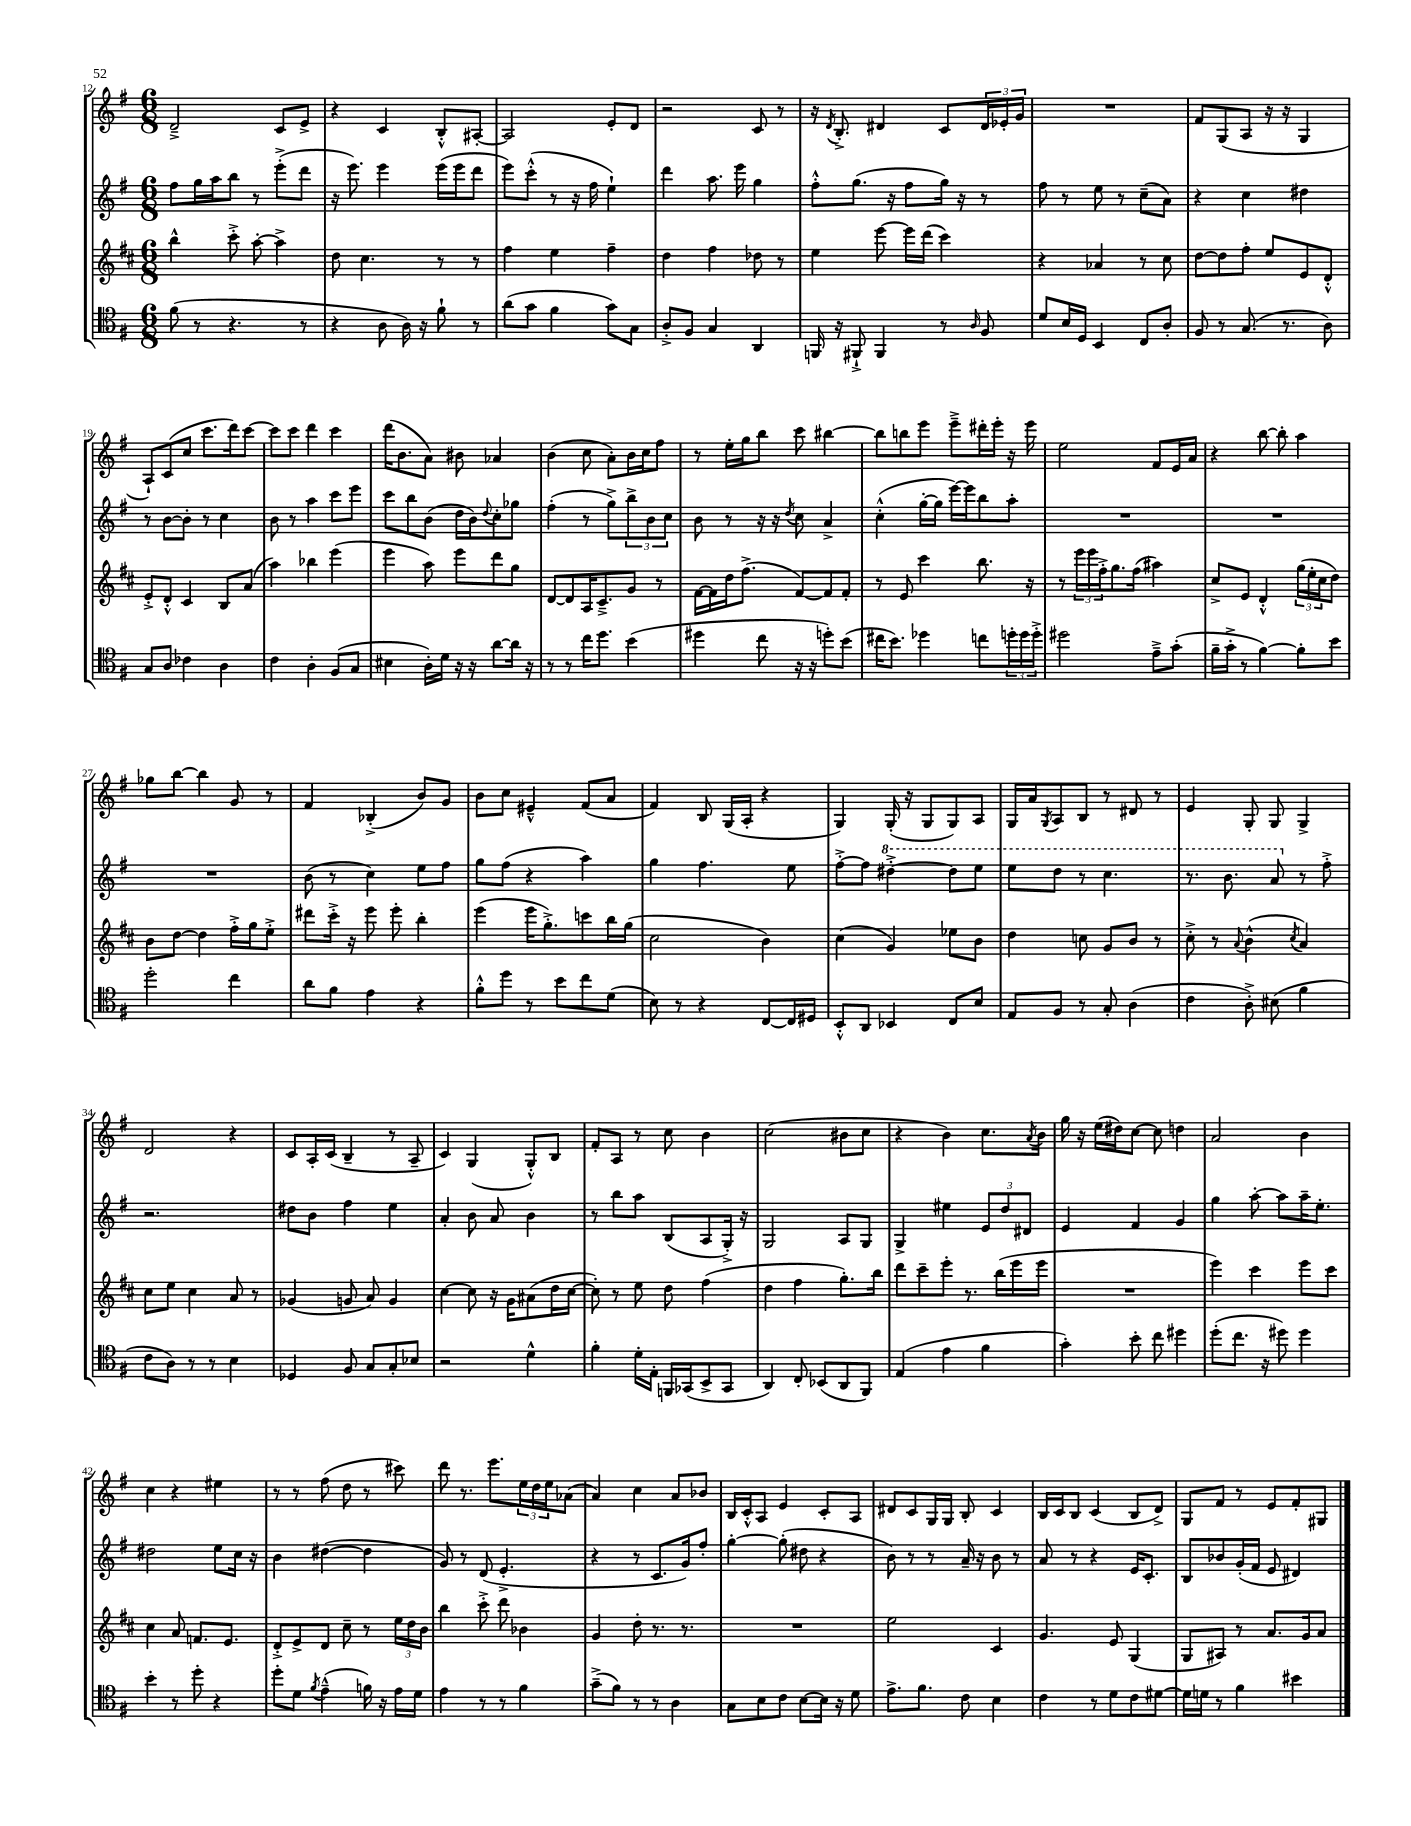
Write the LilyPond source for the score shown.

<<
\new StaffGroup <<
\new Staff = "s0" {
    \clef treble \key g \major \numericTimeSignature \time 6/8
    d'2---> c'8 e'8-> |
    r4 c'4 b8-.-^ ais8~-. |
    ais2 e'8-. d'8 |
    r2 c'8 r8 |
    r16 \acciaccatura { d'8 } b8.-.-> dis'4 c'8 \tuplet 3/2 { dis'16 ees'16-. g'16 } |
    R2. |
    fis'8 g8( a8 r16 r16 g4 |
    a8-!) c'8( c''8 c'''8. d'''16) c'''8~ |
    c'''8 c'''8 d'''4 c'''4 |
    d'''16( b'8. a'8) bis'8 aes'4 |
    b'4( c''8 a'8-.) b'16 c''16 fis''8 |
    r8 e''16-. g''16 b''8 c'''8 bis''4~ |
    bis''8 b''8 e'''8 e'''8---> dis'''16-. e'''16-. r16 e'''16 |
    e''2 fis'8 e'16 a'16 |
    r4 b''8~ b''8-. a''4 |
    ges''8 b''8~ b''4 g'8 r8 |
    fis'4 bes4-.->( b'8) g'8 |
    b'8 c''8 eis'4---^ fis'8( a'8 |
    fis'4) b8 g16( a16-. r4 |
    g4) g16-.( r16 g8 g8) a8 |
    g16 a'16 \acciaccatura { g8 } a8 b8 r8 dis'8 r8 |
    e'4 g8-. g8 g4-> |
    d'2 r4 |
    c'8 a16-. c'16( b4-- r8 a8-- |
    c'4) g4( g8-.-^) b8 |
    fis'8-. a8 r8 c''8 b'4 |
    c''2( bis'8 c''8 |
    r4 b'4) c''8. \acciaccatura { a'8 } b'16 |
    g''16 r16 e''16( dis''16) c''8~ c''8 d''4 |
    a'2 b'4 |
    c''4 r4 eis''4 |
    r8 r8 fis''8( d''8 r8 cis'''8) |
    d'''8 r8. e'''8. \tuplet 3/2 { e''16 d''16 e''16 } aes'8( |
    a'4) c''4 a'8 bes'8 |
    b16 c'16-.-^ a8 e'4 c'8-. a8 |
    dis'8 c'8 g16 g16 b8-. c'4 |
    b16 c'16 b8 c'4( b8 d'8->) |
    g8 fis'8 r8 e'8 fis'8-. gis8 \bar "|." |
}
\new Staff = "s1" {
    \clef treble \key g \major \numericTimeSignature \time 6/8
    fis''8 g''16 a''16 b''8 r8 e'''8-.->( d'''8 |
    r16 e'''8.) e'''4 e'''16( e'''16 d'''8 |
    e'''8) c'''8-.-^( r8 r16 fis''16 e''4-!) |
    d'''4 a''8. e'''16 g''4 |
    fis''8-.-^ g''8.( r16 fis''8 g''16) r16 r8 |
    fis''8 r8 e''8 r8 c''8--( a'8) |
    r4 c''4 dis''4 |
    r8 b'8~ b'8-. r8 c''4 |
    b'8 r8 a''4 c'''8 e'''8 |
    c'''8 b''8 b'8( d''16 b'16) \appoggiatura { d''8 } c''8-. ges''8 |
    fis''4-.( r8 g''8->) \tuplet 3/2 { b''8-> b'8 c''8 } |
    b'8 r8 r16 r16 \acciaccatura { d''8 } c''8 a'4-> |
    c''4-.-^( g''16~-. g''16 e'''16~) e'''16 b''8 a''8-. |
    R2. |
    R2. |
    R2. |
    b'8( r8 c''4) e''8 fis''8 |
    g''8 fis''8( r4 a''4) |
    g''4 fis''4. e''8 |
    fis''8~-.-> fis''8 \ottava #1 dis'''4~-.-> dis'''8 e'''8 |
    e'''8 d'''8 r8 c'''4. |
    r8. b''8. a''8 \ottava #0 r8 fis''8-.-> |
    r2. |
    dis''8 b'8 fis''4 e''4 |
    a'4-. b'8 a'8 b'4 |
    r8 b''8 a''8 b8( a8 g16-.->) r16 |
    g2 a8 g8 |
    g4-> eis''4 \tuplet 3/2 { e'8 d''8 dis'8 } |
    e'4 fis'4 g'4 |
    g''4 a''8~-. a''8 a''16-- e''8.-. |
    dis''2 e''8 c''16 r16 |
    b'4 dis''4~( dis''4 |
    g'8) r8 d'8( e'4.-.-> |
    r4 r8 c'8. g'16) fis''8-. |
    g''4~-. g''8-.( dis''8 r4 |
    b'8) r8 r8 a'16-- r16 b'8 r8 |
    a'8 r8 r4 e'16 c'8.-. |
    b8 bes'8 g'16-.( fis'16 e'8 dis'4) \bar "|." |
}
\new Staff = "s2" {
    \clef treble \key d \major \numericTimeSignature \time 6/8
    b''4-^ cis'''8-.-> a''8~-. a''4-> |
    d''8 cis''4. r8 r8 |
    fis''4 e''4 fis''4-- |
    d''4 fis''4 des''8 r8 |
    e''4 e'''8~ e'''16 d'''16( cis'''4) |
    r4 aes'4 r8 cis''8 |
    d''8~ d''8 fis''8-. e''8 e'8 d'8-.-^ |
    e'8-.-> d'8-.-^ cis'4 b8 a'8( |
    a''4) bes''4 e'''4( |
    e'''4 a''8) e'''8 d'''8 g''8 |
    d'8~ d'8 a16 cis'8.---> g'8 r8 |
    fis'16~ fis'16 d''16 fis''8.->( fis'8~) fis'8 fis'8-. |
    r8 e'8 cis'''4 b''8. r16 |
    r8 \tuplet 3/2 { e'''16 e'''16 fis''16-.-> } g''8. fis''16( ais''4) |
    cis''8-> e'8 d'4-.-^ \tuplet 3/2 { g''16( e''16-. cis''16 } d''8) |
    b'8 d''8~ d''4 fis''16-.-> g''16 e''8-.-> |
    dis'''8 cis'''16-.-> r16 e'''8 e'''8-. b''4-. |
    e'''4( e'''16 g''8.-.->) c'''8 b''16 g''16( |
    cis''2 b'4) |
    cis''4( g'4) ees''8 b'8 |
    d''4 c''8 g'8 b'8 r8 |
    cis''8-.-> r8 \appoggiatura { a'8 } b'4-^( \acciaccatura { cis''8 } a'4) |
    cis''8 e''8 cis''4 a'8 r8 |
    ges'4( g'8 a'8) g'4 |
    cis''4~ cis''8 r16 g'16 ais'8( d''16 cis''16~ |
    cis''8-.) r8 e''8 d''8 fis''4( |
    d''4 fis''4 g''8.-.) b''16 |
    d'''8 cis'''8-- e'''8-. r8. b''16( e'''16 e'''16 |
    R2. |
    e'''4) cis'''4 e'''8 cis'''8 |
    cis''4 a'8 f'8. e'8. |
    d'8-.-> e'8-> d'8 cis''8-- r8 \tuplet 3/2 { e''16 d''16 b'16 } |
    b''4 cis'''8-.-> d'''8 bes'4 |
    g'4 d''8-. r8. r8. |
    R2. |
    e''2 cis'4 |
    g'4. e'8 g4( |
    g8 ais8) r8 a'8. g'16 a'8 \bar "|." |
}
\new Staff = "s3" {
    \clef tenor \key g \major \numericTimeSignature \time 6/8
    fis'8( r8 r4. r8 |
    r4 a8 a16) r16 fis'8-! r8 |
    a'8( g'8 fis'4 g'8) g8 |
    a8-.-> fis8 g4 a,4 |
    f,16 r16 fis,8-!-> fis,4 r8 \grace { a16 } fis8 |
    d'8 b16 d16 b,4 c8 a8-. |
    fis8 r8 g8.( r8. a8) |
    g8 a8 ces'4 a4 |
    c'4 a4-. fis8( g8 |
    bis4 a16-.) d'16 r16 r16 a'8~ a'16 r16 |
    r8 r8 c''16 d''8. b'4( |
    dis''4 c''8 r16 r16 d''8-.) b'8( |
    cis''16 b'8.) des''4 c''8 \tuplet 3/2 { d''16-. d''16 d''16-.-> } |
    dis''2 e'8---> g'8-.( |
    fis'16-- g'16-.-> r8 fis'4~) fis'8-. b'8 |
    d''2-. c''4 |
    a'8 fis'8 e'4 r4 |
    fis'8-.-^ d''8 r8 b'8 c''8 d'8( |
    b8) r8 r4 c8~ c16 dis16 |
    b,8-.-^ a,8 bes,4 c8 b8 |
    e8 fis8 r8 g8-. a4( |
    c'4 a8-.->) bis8( fis'4 |
    c'8 a8) r8 r8 b4 |
    des4 fis8 g8 g8-. bes8 |
    r2 d'4-^ |
    fis'4-. d'16-. e16-. f,16 ges,16( b,8-> ges,8 |
    a,4) c8-. bes,8( a,8 fis,8) |
    e4( e'4 fis'4 |
    g'4-.) b'8-. c''8 dis''4 |
    d''8-.( c''8. r16 dis''8) dis''4 |
    b'4-. r8 d''8-. r4 |
    d''8-. d'8 \acciaccatura { fis'8 } e'4---^( f'16) r16 e'16 d'16 |
    e'4 r8 r8 fis'4 |
    g'8--->( fis'8) r8 r8 a4 |
    g8 b8 c'8 b8~ b16 r16 d'8 |
    e'8.-> fis'8. c'8 b4 |
    c'4 r8 d'8 c'8 dis'8~ |
    dis'16 d'16 r8 fis'4 bis'4 \bar "|." |
}
>>
>>
\layout { \context { \Score currentBarNumber = #12 } }
